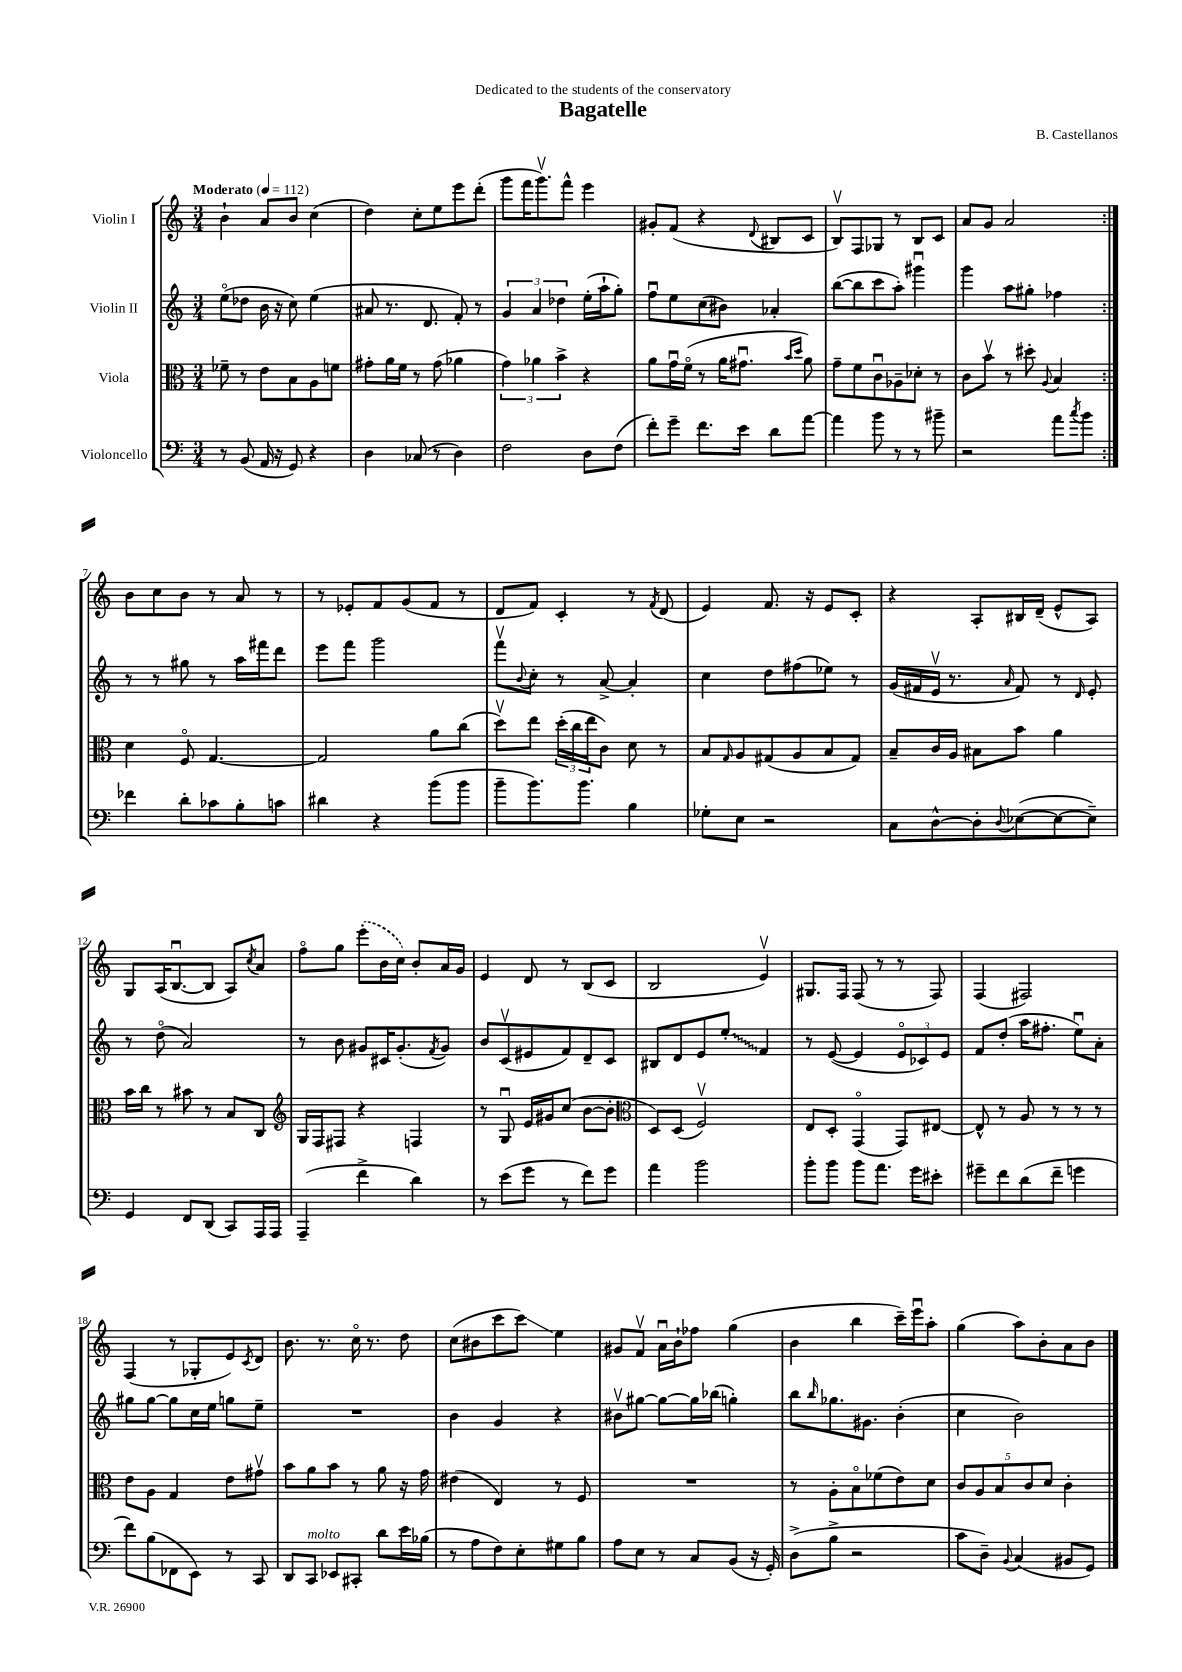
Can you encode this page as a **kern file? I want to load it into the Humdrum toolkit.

**kern	**kern	**kern	**kern
*staff4	*staff3	*staff2	*staff1
*clefF4	*clefC3	*clefG2	*clefG2
*k[]	*k[]	*k[]	*k[]
*M3/4	*M3/4	*M3/4	*M3/4
*MM112	*MM112	*MM112	*MM112
8r	8f-~	(8eeo	4b`
(8BB	8r	8dd-	.
16AA	8e	16b	8a
16r	.	16r	.
8GG)	8B	8cc)	8b
4r	8A	(4ee	(4cc
.	8f	.	.
=	=	=	=
4D	8g#'	8a#	4dd)
.	16a	8.r	.
.	16f	.	.
(8C-	8r	.	8cc'
.	.	8.d	.
8r	(8g#	.	8ee
4D)	4a-	8f')	8eee
.	.	8r	(8ddd'
=	=	=	=
2F	6g)	6g	8ggg
.	.	.	16fff
.	6a-	6a	.
.	.	.	8.gggv)
.	6b^	6dd-	.
.	.	.	8fff^^
8D	4r	(16ee'	4eee
.	.	16aa`	.
(8F	.	8gg')	.
=	=	=	=
8f')	8a	8ffu	8g#'
8g~	16gu	8ee	(8f
.	(16fo	.	.
8.f	8r	(8cc	4r
.	16a	8b#)	.
16e	8.g#u	.	.
.	.	.	8qqd
8d	.	4a-'	8B#
.	16qqb	.	.
.	16qqdd	.	.
[8a	8a)	.	8c
=	=	=	=
4a]	8g~	([8bb	8Bv)
.	8f	8bb]	8F
8b	8cu	8ccc	8G-
8r	8A-~	8aa')	8r
8r	8d-'	4ggg#u	8B
8b#~	8r	.	8c
=	=	=	=
2r	8c	4ggg	8a
.	8bv	.	8g
.	8r	8aa	2a
.	8dd#'	8gg#'	.
.	8qqA	.	.
8a	4B	4ff-	.
8qcc	.	.	.
8b	.	.	.
=:|!	=:|!	=:|!	=:|!
4f-	4d	8r	8b
.	.	8r	8cc
8d'	8Fo	8gg#	8b
8c-	[4.G	8r	8r
8B'	.	16aa	8a
.	.	16fff#	.
8c	.	8ddd	8r
=	=	=	=
4d#	2G]	8eee	8r
.	.	8fff	8e-'
4r	.	2ggg	8f
.	.	.	(8g
(8b	8a	.	8f
8b	(8cc	.	8r
=	=	=	=
8b~	8ddv)	8fffv	8d
.	.	8qqb	.
8.b)	8ee	8cc'	8f)
.	(24dd'	8r	4c'
.	24cc	.	.
8.b	.	.	.
.	24ee	.	.
.	8c)	[8a^	.
4B	8d	4a']	8r
.	.	.	8qf
.	8r	.	(8d
=	=	=	=
8G-'	8B	4cc	4e)
.	16qqG	.	.
8E	8A	.	.
2r	(8G#	8dd	8.f
.	8A	(8ff#	.
.	.	.	16r
.	8B	8ee-)	8e
.	8G#)	8r	8c'
=	=	=	=
8C	8B~	(16g	4r
.	.	16f#	.
[8D^^	16c	16ev	.
.	16A	8.r	.
8D']	8B#	.	8A'
8qqD	.	16qqa	.
([8E-	8b	8f#)	16B#
.	.	.	(16d~
8E-_	4a	8r	8e^^
.	.	16qqd	.
8E-~])	.	8e'	8A)
=	=	=	=
4GG	16b	8r	8G
.	16cc	.	.
.	8r	(8ddo	(16A
.	.	.	[8.Bu
8FF	8b#	2a)	.
(8DD	8r	.	8B]
8CC)	8B	.	8A)
.	.	.	8qcc
16AAA	8C	.	8a
16AAA	.	.	.
=	=	=	=
*	*clefG2	*	*
(4AAA~	16G	8r	8ffo
.	16F	.	.
.	8F#	8b	8gg
4f^	4r	8g#	(8eee'
.	.	16c#	16b
.	.	(8.g#'	16cc)
4d)	4F	.	8b'
.	.	8qf	.
.	.	8g#)	16a
.	.	.	16g
=	=	=	=
8r	8r	8b	4e
(8e	8Gu	(8cv	.
8g	16e	8e#	8d
.	16g#	.	.
8r	(8cc	8f)	8r
8f)	[8b	8d~	(8B
8g	8b']	8c	8c
=	=	=	=
*	*clefC3	*	*
4a	8D)	8B#	2B
.	(8D	8d	.
2b	2Fv)	8e	.
.	.	8ee'	.
.	.	4f	4ev)
=	=	=	=
8b'	8E	8r	8.G#
8b	8D'	([8e	.
.	.	.	16F
8b	(4GGo	4e]	(8F
8.a	.	.	8r
.	8GG)	12eo	8r
16g	.	.	.
.	.	12c-)	.
8e#'	[8E#	.	8F)
.	.	12e	.
=	=	=	=
8g#~	8E#^^]	8f	(4F
8f	8r	(8dd'	.
(8d	8A	16aa	2F#)
.	.	8.ff#'	.
8f~	8r	.	.
4g	8r	8eeu)	.
.	8r	8a'	.
=	=	=	=
8f)	8e	8gg#	(4F
(8B	8A	[8gg#	.
8FF-	4G	8gg#]	8r
8EE)	.	16cc	8G-'
.	.	16ee	.
8r	8e	8gg	8e)
.	.	.	8qc
8CC	8g#v	8ee~	8d
=	=	=	=
8DD	8b	2.r	8.b
8CC	8a	.	.
.	.	.	8.r
8EE-	8b	.	.
8CC#'	8r	.	16cco
.	.	.	8.r
8d	8a	.	.
16e	16r	.	8dd
(16B-	16g	.	.
=	=	=	=
8r	(4e#	4b	(8cc
8A	.	.	8b#
8F)	4E)	4g	8ccc
8E'	.	.	8ccc)
8G#	8r	4r	4ee
8B	8F	.	.
=	=	=	=
8A	2.r	8b#v	8g#
8E	.	[8gg#	8fv
8r	.	8gg#_	16au
.	.	.	16b`
8C	.	16gg#]	8ff-
.	.	(16bb-	.
(8BB	.	4gg')	(4gg
16r	.	.	.
16GG')	.	.	.
=	=	=	=
(8D^	8r	8bb	4b
.	.	16qqbb	.
8B^	8A'	8.gg-	.
2r	8Bo	.	4bb
.	.	8.g#	.
.	(8f-	.	.
.	8e)	(4b'	16ccc~)
.	.	.	16eeeu
.	8d	.	8aa'
=	=	=	=
8c	10c	4cc	(4gg
.	10A	.	.
8D~)	.	.	.
.	10B	.	.
8qqBB	.	.	.
(4C	.	2b)	8aa)
.	10c	.	.
.	.	.	8b'
.	10d	.	.
8BB#	4c'	.	8a
8GG)	.	.	8b
==	==	==	==
*-	*-	*-	*-
